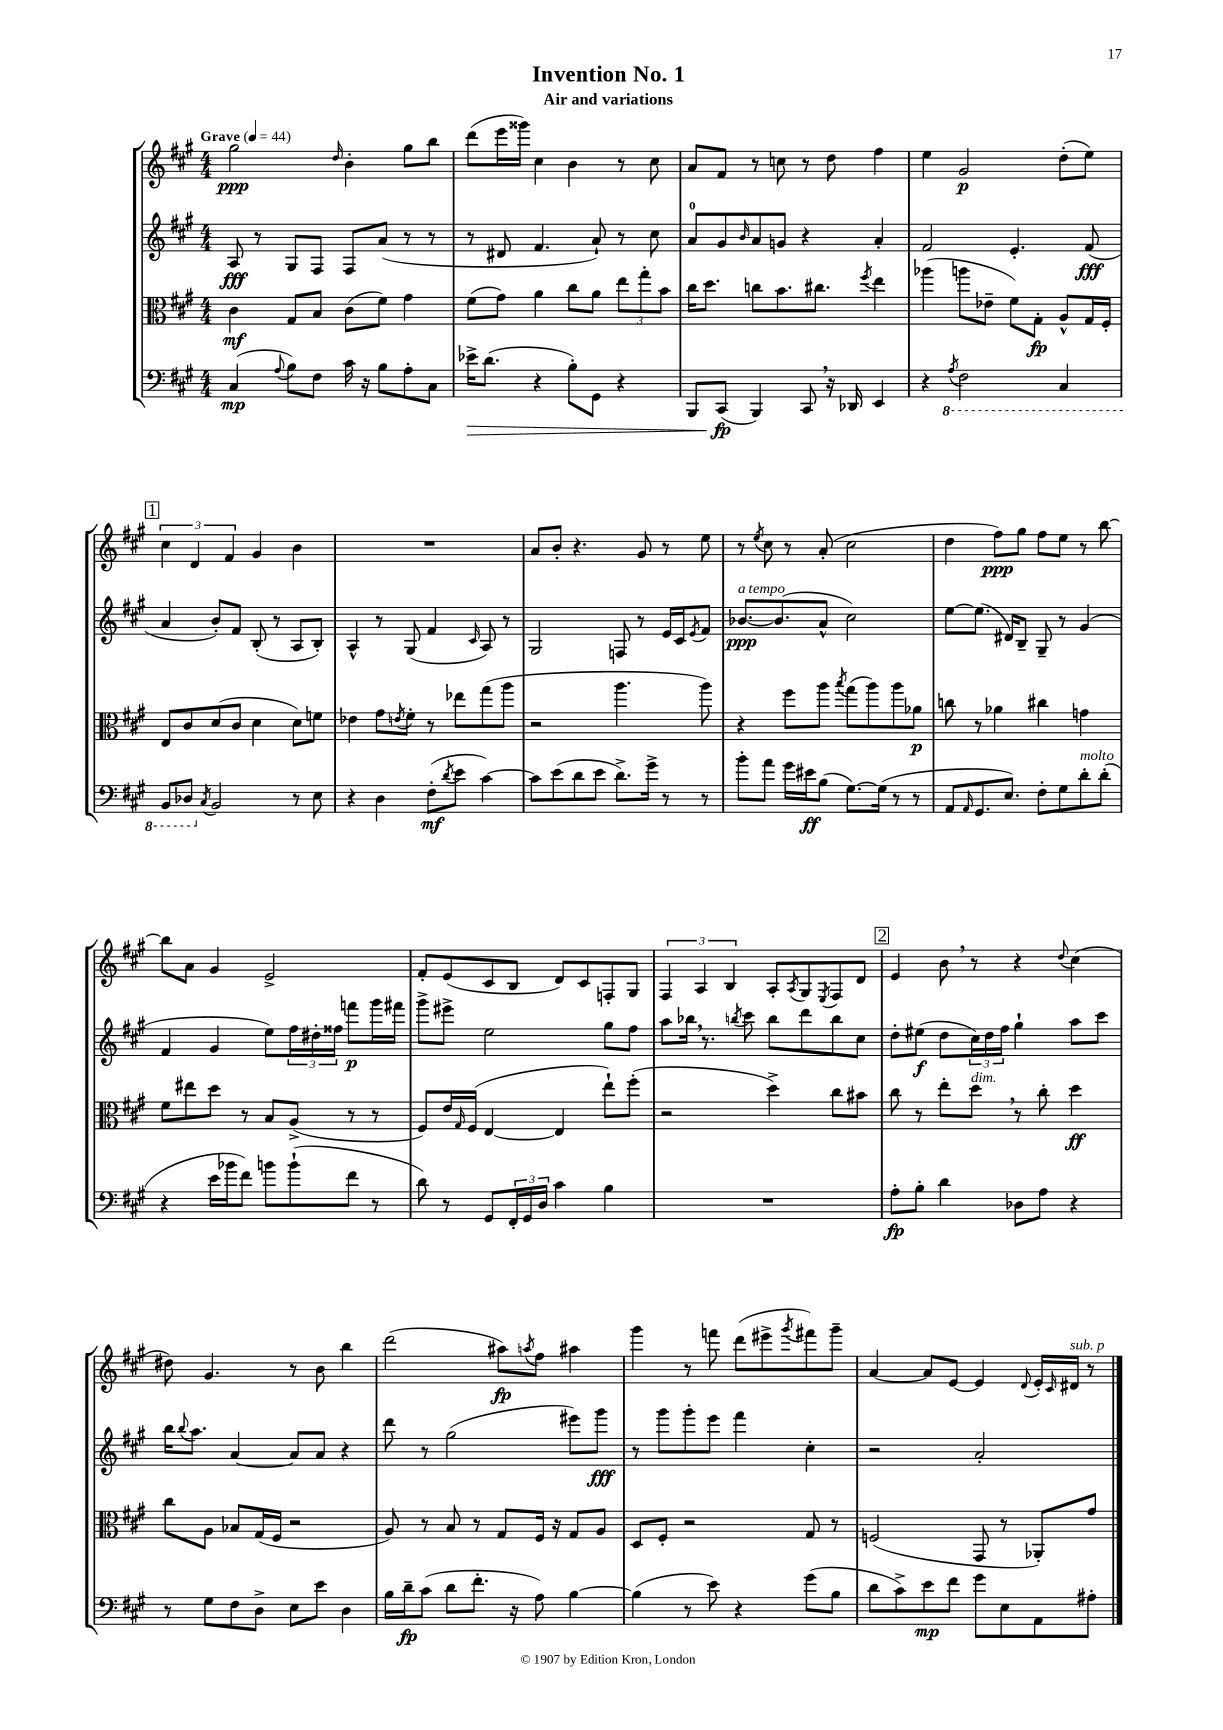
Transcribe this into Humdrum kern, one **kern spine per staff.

**kern	**kern	**kern	**kern
*staff4	*staff3	*staff2	*staff1
*clefF4	*clefC3	*clefG2	*clefG2
*k[f#c#g#]	*k[f#c#g#]	*k[f#c#g#]	*k[f#c#g#]
*M4/4	*M4/4	*M4/4	*M4/4
*MM44	*MM44	*MM44	*MM44
(4C#	4c#	8A	2gg#
.	.	8r	.
8qqA	.	.	.
8B)	8G#	8G#	.
8F#	8B	8F#	.
.	.	.	16qqdd
16c#	(8c#	8F#	4b'
16r	.	.	.
8B	8f#)	(8a	.
8A'	4g#	8r	8gg#
8C#	.	8r	8bb
=	=	=	=
16e-^	(8f#	8r	(8ddd
(8.d	.	.	.
.	8g#)	8d#	16eee
.	.	.	16ggg##)
4r	4a	4.f#	4cc#
8B')	8cc#	.	4b
8GG#	8a	8a`)	.
4r	12ee	8r	8r
.	12gg#'	.	.
.	.	8cc#	8cc#
.	12b	.	.
=	=	=	=
8BBB	16cc#	8a	8a
.	8.dd	.	.
(8CC#	.	8g#	8f#
.	.	16qqb	.
4BBB)	8cc	8a	8r
.	8.b	8g	8cc
8CC#	.	4r	8r
.	8.cc#	.	.
16r	.	.	8dd
16DD-	.	.	.
.	8qff#	.	.
4EE	4ee	4a'	4ff#
=	=	=	=
4r	(4aa-	2f#	4ee
8qAA	.	.	.
2FF#	8aa	.	2g#
.	8e-~	.	.
.	8f#)	4.e'	.
.	8G#'	.	.
4CC#	8A^^	.	(8dd'
.	16G#	(8f#	8ee)
.	16F#'	.	.
=	=	=	=
8BBB	8E	4a	6cc#
8DD-	8c#	.	.
.	.	.	6d
8qC#	.	.	.
2BB	(8d	8b')	.
.	.	.	6f#
.	8c#	8f#	.
.	4d	(8B'	4g#
.	.	8r	.
8r	8d)	8A	4b
8E	8f	8B')	.
=	=	=	=
4r	4e-	4A^^	1r
4D	8g#	8r	.
.	8qe	.	.
.	8f#'	(8G#	.
(8F#'	8r	4f#	.
8qd	.	.	.
8e	8ee-	.	.
.	.	16qqc#	.
[4c#)	(8gg#	8A)	.
.	8aa	8r	.
=	=	=	=
8c#]	2r	2G#	8a
(8e	.	.	8b'
8d	.	.	4.r
8e	.	.	.
8.d^)	4.aa	8F	.
.	.	8r	8g#
16g#^	.	.	.
8r	.	16e	8r
.	.	16c#	.
.	.	8qe	.
8r	8aa)	8f#	8ee
=	=	=	=
8b'	4r	[8.b-	8r
.	.	.	8qee
8a	.	.	8cc#
.	.	(8.b-]	.
16g#	8ff#	.	8r
16e#	.	.	.
(8B	8aa	8a^^	(8a'
.	8qbb	.	.
[8.G#)	(8gg#	2cc#)	2cc#
.	8aa)	.	.
(16G#]	.	.	.
8r	8aa	.	.
8r	8a-	.	.
=	=	=	=
8AA	8cc	[8ee	4dd
16qqAA	.	.	.
8.GG#	8r	(8.ee]	.
.	4a-	.	8ff#)
8.E)	.	16d#)	.
.	.	8B~	8gg#
8F#'	4cc#	8G#~	8ff#
8G#	.	8r	8ee
8d'	4g	(4g#	8r
(8d'	.	.	[8bb
=	=	=	=
4r	8f#	4f#	8bb]
.	8ee#	.	8a
16e	8dd	4g#	4g#
16b-	.	.	.
8f#)	8r	.	.
8b	8B	8ee)	2e^
(8b`	(8A^	24ff#	.
.	.	24dd#'	.
.	.	24ff##	.
8f#	8r	8fff	.
8r	8r	16ggg#	.
.	.	16fff#	.
=	=	=	=
8d)	8F#)	8ggg#^	8f#'
8r	16e	8eee#^	(8e
.	16qqG#	.	.
.	(16F#	.	.
8GG#	[4E	2ee	8c#
24FF#'	.	.	8B
24GG#	.	.	.
24D	.	.	.
4c#	4E]	.	8d)
.	.	.	8c#
4B	8ee`)	8gg#	8F'
.	(8ff#'	8ff#	8G#
=	=	=	=
1r	2r	8aa	6F#
.	.	16bb-	.
.	.	.	6A
.	.	8.r	.
.	.	.	6B
.	.	8qbb	.
.	.	8ccc#	.
.	4dd^)	8bb	8A'
.	.	.	8qA
.	.	8ddd	8G#
.	.	.	8qE
.	8cc#	8bb	8F#
.	8b#	8cc#	8d
=	=	=	=
8A'	8cc#	8dd'	4e
8B'	8r	(8ee#	.
4d	8ee'	8dd	8b
.	8dd	24cc#)	8r
.	.	24dd	.
.	.	24ff#	.
8D-	8r	4gg#`	4r
8A	8cc#'	.	.
.	.	.	8qqdd
4r	4dd	8aa	(4cc#
.	.	8ccc#	.
=	=	=	=
8r	8cc#	16bb	8dd#)
.	.	8qqbb	.
.	.	8.aa	.
8G#	8A	.	4.g#
8F#	8B-	[4a	.
8D^	(16G#	.	.
.	16F#	.	.
8E	2r	8a]	8r
8e	.	8a	8b
4D	.	4r	4bb
=	=	=	=
16B	8A)	8ddd	(2ddd
16d~	.	.	.
(8c#	8r	8r	.
8d	8B	(2gg#	.
8.f#'	8r	.	.
.	8G#	.	8aa#)
16r	.	.	.
.	.	.	8qaa
8A)	16F#	.	8ff#
.	16r	.	.
[4B	8G#	8eee#)	4aa#
.	8A	8ggg#	.
=	=	=	=
(4B]	8D	8r	4ggg#
.	8F#'	8ggg#	.
8r	2r	8ggg#'	8r
8e)	.	8eee	8fff
4r	.	4fff#	(8ddd
.	.	.	8eee#^
.	.	.	8qggg#
(8g#	8G#	4cc#'	8fff#)
8B	8r	.	8ggg#~
=	=	=	=
8d	(2F	2r	[4a
8c#^)	.	.	.
8e	.	.	8a]
8f#	.	.	[8e
8g#	8GG#	2a'	4e]
8E	8r	.	.
.	.	.	8qqd
8AA	8AA-')	.	16e'
.	.	.	16qqc#
.	.	.	16d#
8A#'	8g#	.	8r
==	==	==	==
*-	*-	*-	*-
